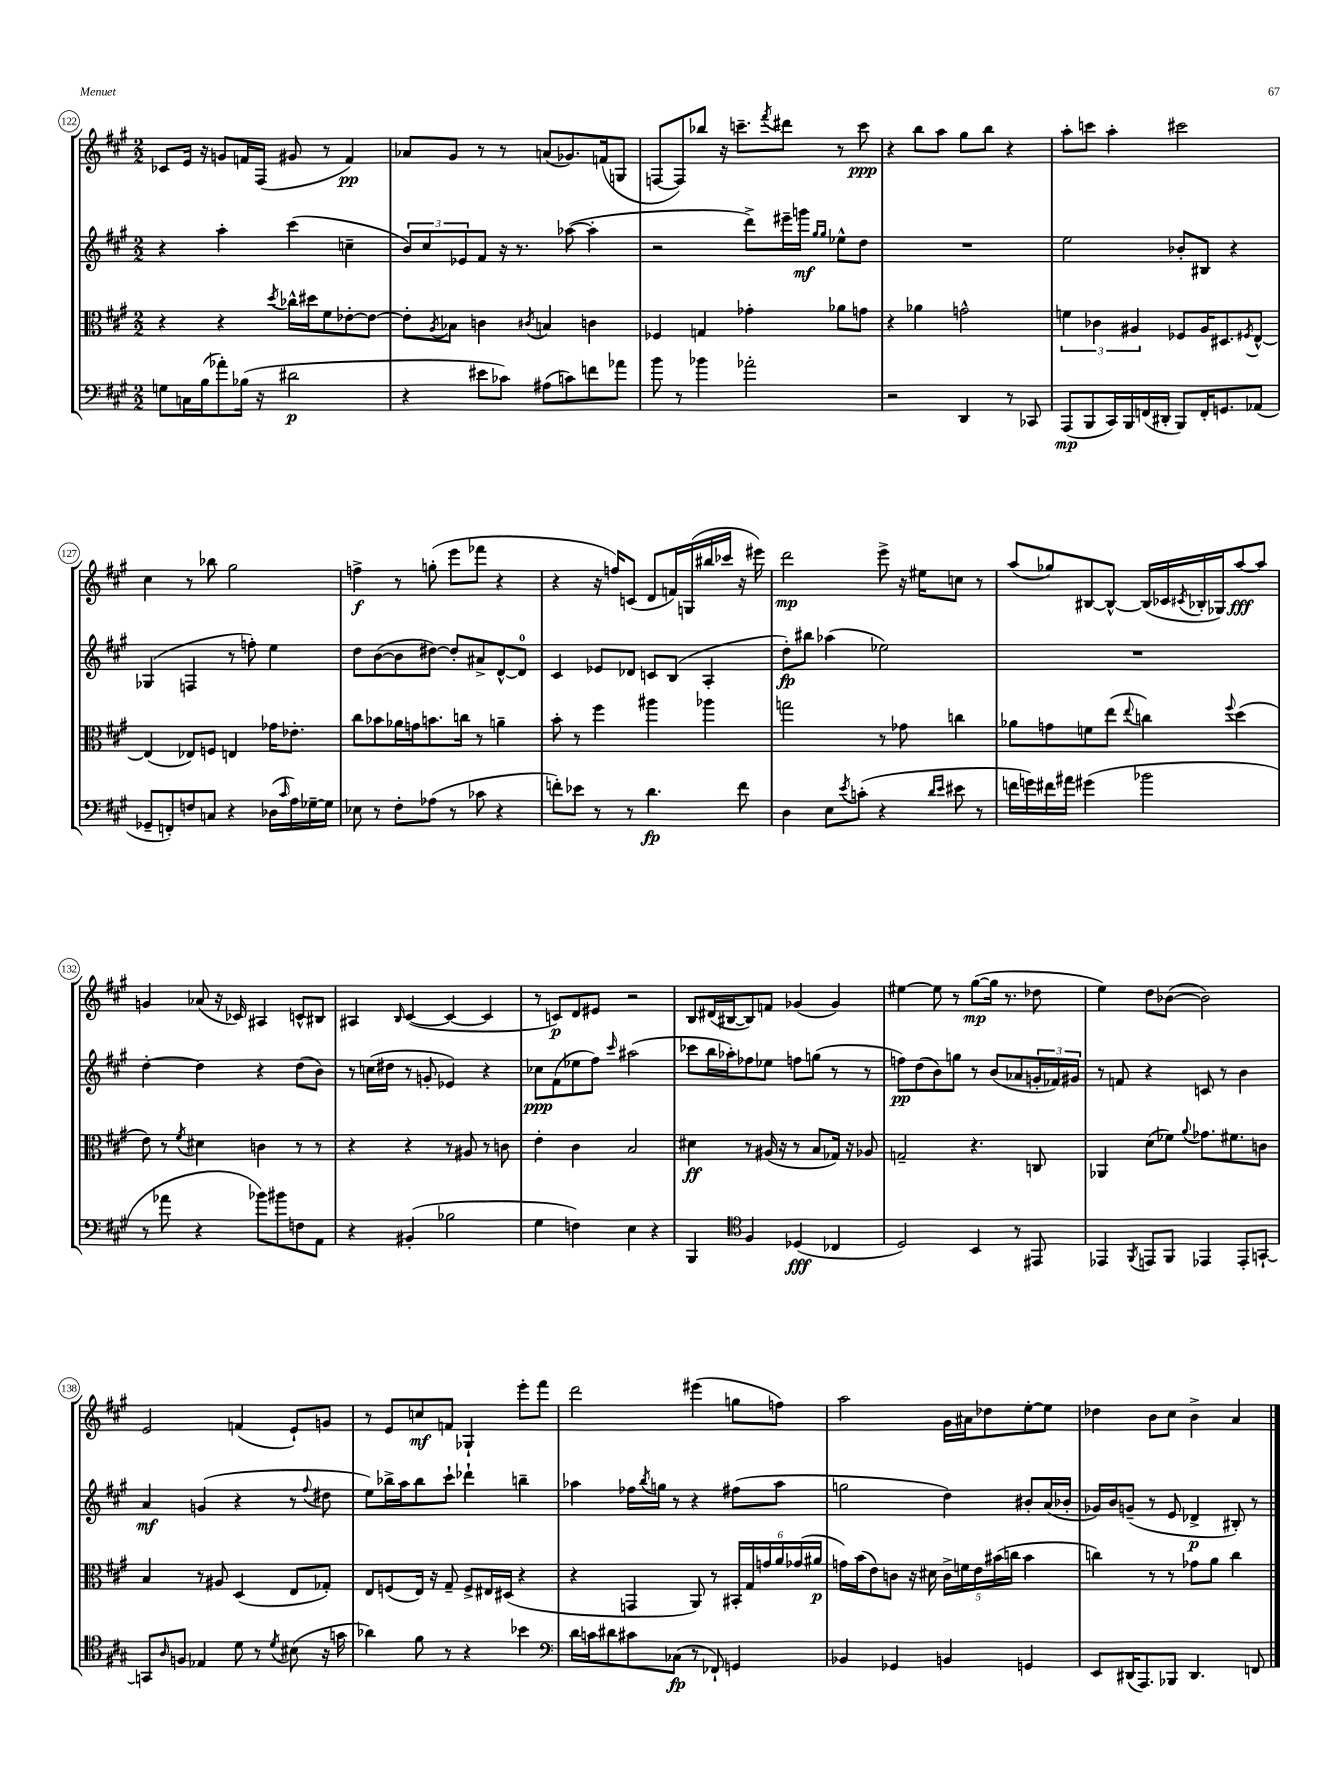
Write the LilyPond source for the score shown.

<<
\new StaffGroup <<
\new Staff = "s0" {
    \clef treble \key a \major \numericTimeSignature \time 2/2
    ces'8 e'16 r16 g'8 f'16 fis16( gis'8 r8 f'4\pp) |
    aes'8 gis'8 r8 r8 a'8( ges'8.) f'16( g8 |
    f8~ f8) bes''8 r16 c'''8.-- \acciaccatura { fis'''8 } dis'''8 r8 c'''8\ppp |
    r4 b''8 a''8 gis''8 b''8 r4 |
    a''8-. c'''8 a''4-. cis'''2 |
    cis''4 r8 bes''8 gis''2 |
    f''4->\f r8 g''8-.( e'''8 fes'''8 r4 |
    r4 r16 f''16) c'8( d'8 f'16) g16( bis''16 ces'''16 r16 eis'''16) |
    d'''2\mp e'''8-> r16 eis''16 c''8 r8 |
    a''8( ges''8) bis8~ bis8~-^ bis16( ces'16 \acciaccatura { cis'8 } bes16-. ges16) a''8~\fff a''8 |
    g'4 aes'8( r16 ces'16) ais4 c'8-^ bis8 |
    ais4 \grace { b16 } cis'4~( cis'4~ cis'4 |
    r8 c'8\p) d'8 eis'8 r2 |
    b8 dis'16( bis16~ bis8) f'8 ges'4( ges'4) |
    eis''4~ eis''8 r8 gis''8~\mp( gis''16 r8. des''8 |
    e''4) d''8 bes'8~( bes'2) |
    e'2 f'4( e'8-!) g'8 |
    r8 e'8 c''8\mf f'8 ges4-! e'''8-. fis'''8 |
    d'''2 eis'''4( g''8 f''8) |
    a''2 gis'16 ais'16 des''8 e''8~-. e''8 |
    des''4 b'8 cis''8 b'4-> a'4 \bar "|." |
}
\new Staff = "s1" {
    \clef treble \key a \major \numericTimeSignature \time 2/2
    r4 a''4-. cis'''4( c''4-- |
    \tuplet 3/2 { b'8) cis''8 ees'8 } fis'8 r16 r8. aes''8~( aes''4-. |
    r2 d'''8->) eis'''16-- g'''16\mf \grace { gis''16 gis''16 } ees''8-^ d''8 |
    R1 |
    e''2 bes'8-. bis8 r4 |
    ges4( f4 r8 f''8-.) e''4 |
    d''8 b'8~( b'8 dis''8~) dis''8-. ais'8-> d'8~-^ d'8-0 |
    cis'4 ees'8 des'8 c'8 b8( a4-. |
    d''8-.\fp) bis''8 aes''4( ees''2) |
    R1 |
    d''4~-. d''4 r4 d''8( b'8) |
    r8 c''16( dis''16 r8 g'8-. ees'4) r4 |
    ces''8\ppp fis'8( ees''8 fis''8) \grace { cis'''16 } ais''2( |
    ces'''8 b''16 aes''16-.) fes''8 ees''8 f''8 g''8( r8 r8 |
    f''8\pp) d''8( b'8) g''8 r8 b'8( aes'8 \tuplet 3/2 { g'16-. fes'16) gis'16 } |
    r8 f'8 r4 c'8 r8 b'4 |
    a'4\mf g'4( r4 r8 \appoggiatura { fis''8 } dis''8 |
    e''8) bes''16-> a''16 bes''8 cis'''8-! des'''4-! b''4-- |
    aes''4 fes''16 \acciaccatura { b''8 } g''16 r8 r4 fis''8( aes''8 |
    g''2 d''4) bis'8-. a'16( bes'16-. |
    ges'16) b'16 g'8--( r8 e'8 des'4->\p bis8-.) r8 \bar "|." |
}
\new Staff = "s2" {
    \clef alto \key a \major \numericTimeSignature \time 2/2
    r4 r4 \acciaccatura { d''8 } ces''16-^ dis''16 fis'8 ees'8~-. ees'8~ |
    ees'8-. \acciaccatura { a8 } bes8 c'4 \acciaccatura { cis'8 } b4 c'4 |
    fes4 g4 ges'4-. aes'8 g'8 |
    r4 aes'4 g'2-^ |
    \tuplet 3/2 { f'4 ces'4 ais4 } fes8 ais16 dis8. \acciaccatura { fis8 } e8~-^ |
    e4( ees8) f8 e4 ges'16 ees'8.-. |
    cis''8 bes'8 aes'16 g'16 b'8. c''16 r8 a'4-- |
    b'8-. r8 fis''4 ais''4 aes''4 |
    g''2 r8 ges'8 c''4 |
    aes'8 g'8 f'8 e''8( \appoggiatura { e''8 } c''4) \appoggiatura { fis''8 } d''4( |
    e'8) r8 \acciaccatura { fis'8 } dis'4 c'4 r8 r8 |
    r4 r4 r8 ais8 r8 c'8 |
    e'4-. cis'4 b2 |
    dis'4\ff r8 ais16( r16 r8 b8 ges16) r16 aes8 |
    g2-- r4. c8 |
    aes,4 d'8( fes'8) \appoggiatura { a'8 } ges'8. fis'8. c'8 |
    b4 r8 ais8 d4( e8 ges8-.) |
    e8 f8( e16) r16 gis8-- f8-> eis16 dis16( r4 |
    r4 g,4 a,8) r8 \tuplet 6/4 { bis,16-. gis16 g'16 a'16 ges'16( ais'16\p } |
    g'16) b'16( e'8) c'8 r16 dis'16 \tuplet 5/4 { c'16-> f'16 e'16 bis'16( c''16 } bis'4 |
    c''4) r8 r8 ges'8 a'8 c''4 \bar "|." |
}
\new Staff = "s3" {
    \clef bass \key a \major \numericTimeSignature \time 2/2
    g8 c16 b16( aes'8-.) bes16( r16 dis'2\p |
    r4 eis'8 ces'8) ais8( c'8) f'8 aes'8 |
    b'8 r8 bes'4 aes'2-. |
    r2 d,4 r8 ces,8 |
    a,,8\mp( b,,8 cis,16) b,,16 f,16( dis,16-. b,,8) f,16-. g,8. aes,8( |
    ges,8-- f,8-.) f8 c8 r4 des16( \grace { cis'16 } a16) ges16~-- ges16 |
    ees8 r8 fis8-. aes8( r8 ces'8 r4 |
    f'8-.) ees'8 r8 r8 d'4.\fp f'8 |
    d4 e8 \acciaccatura { e'8 } c'8-.( r4 \grace { d'16 e'16 } eis'8 r8 |
    f'16 g'16) fis'16 ais'16 gis'4( bes'2 |
    r8 aes'8 r4 bes'8) bis'8 f8 a,8 |
    r4 bis,4-.( bes2 |
    gis4 f4) e4 r4 |
    b,,4 \clef tenor fis4 des4\fff( ces4 |
    d2) b,4 r8 eis,8 |
    ees,4 \acciaccatura { fis,8 } e,8 fis,8 ees,4 ees,8-. g,8~-! |
    g,8 \grace { a16 } f8 ees4 d'8 r8 \acciaccatura { d'8 } bis8( r16 g'16 |
    aes'4) fis'8 r8 r4 bes'4 |
    \clef bass d'16 c'16 dis'8 cis'8 ces8\fp( r8 fes,8-!) g,4 |
    bes,4 ges,4 b,4 g,4 |
    e,8 dis,16( a,,8.) bes,,8 dis,4. f,8 \bar "|." |
}
>>
>>
\layout { \context { \Score currentBarNumber = #122 \override BarNumber.stencil = #(make-stencil-circler 0.1 0.3 ly:text-interface::print) } }
